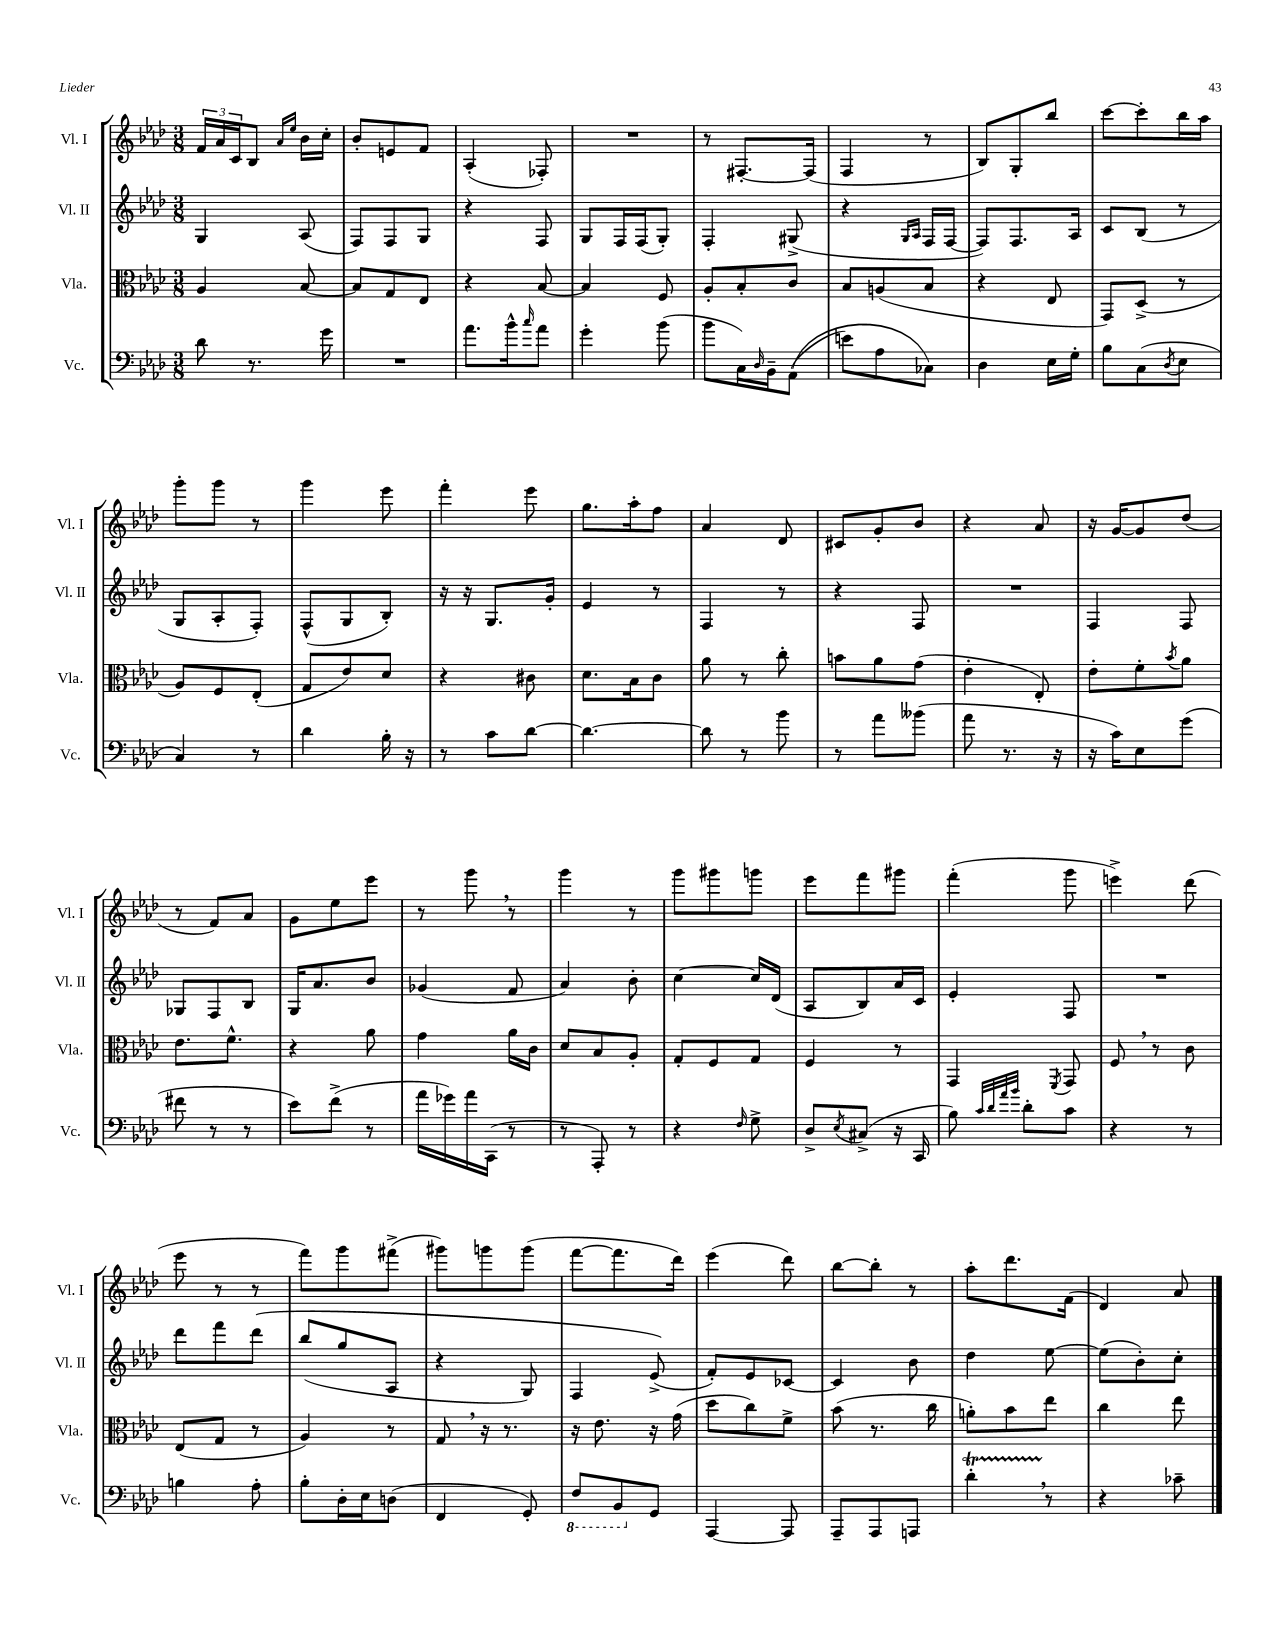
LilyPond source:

<<
\new StaffGroup <<
\new Staff = "s0" \with { instrumentName = "Vl. I" shortInstrumentName = "Vl. I" } {
    \clef treble \key aes \major \numericTimeSignature \time 3/8
    \tuplet 3/2 { f'16 aes'16 c'16 } bes8 \grace { aes'16 ees''16 } bes'16 c''16-. |
    bes'8-. e'8 f'8 |
    aes4-.( fes8-.) |
    R4. |
    r8 fis8.~-. fis16( |
    f4 r8 |
    bes8) g8-. bes''8 |
    c'''8~ c'''8-. bes''16 aes''16 |
    g'''8-. g'''8 r8 |
    g'''4 ees'''8 |
    f'''4-. ees'''8 |
    g''8. aes''16-. f''8 |
    aes'4 des'8 |
    cis'8 g'8-. bes'8 |
    r4 aes'8 |
    r16 g'16~ g'8 des''8( |
    r8 f'8) aes'8 |
    g'8 ees''8 ees'''8 |
    r8 g'''8 \breathe r8 |
    g'''4 r8 |
    g'''8 gis'''8 g'''8 |
    ees'''8 f'''8 gis'''8 |
    f'''4-.( g'''8 |
    e'''4->) des'''8( |
    ees'''8 r8 r8 |
    f'''8) g'''8 fis'''8->( |
    gis'''8) g'''8 g'''8( |
    f'''8~ f'''8. des'''16) |
    ees'''4( des'''8) |
    bes''8~ bes''8-. r8 |
    aes''8-. des'''8. f'16( |
    des'4) aes'8 \bar "|." |
}
\new Staff = "s1" \with { instrumentName = "Vl. II" shortInstrumentName = "Vl. II" } {
    \clef treble \key aes \major \numericTimeSignature \time 3/8
    g4 aes8( |
    f8) f8 g8 |
    r4 f8 |
    g8 f16 f16( g8-.) |
    f4-. gis8->( |
    r4 \grace { g16 aes16 } f16 f16~ |
    f8) f8. aes16 |
    c'8 bes8( r8 |
    g8 aes8-. f8-.) |
    f8-^( g8 bes8-.) |
    r16 r16 g8. g'16-. |
    ees'4 r8 |
    f4 r8 |
    r4 f8 |
    R4. |
    f4 f8 |
    ges8 f8 bes8 |
    g16 aes'8. bes'8 |
    ges'4( f'8 |
    aes'4) bes'8-. |
    c''4~ c''16 des'16( |
    aes8 bes8) aes'16 c'16 |
    ees'4-. f8 |
    R4. |
    des'''8 f'''8 des'''8\( |
    bes''8( g''8 aes8 |
    r4 g8) |
    f4 ees'8->(\) |
    f'8-.) ees'8 ces'8~ |
    ces'4 bes'8 |
    des''4 ees''8~ |
    ees''8( bes'8-.) c''8-. \bar "|." |
}
\new Staff = "s2" \with { instrumentName = "Vla." shortInstrumentName = "Vla." } {
    \clef alto \key aes \major \numericTimeSignature \time 3/8
    aes4 bes8~ |
    bes8 g8 ees8 |
    r4 bes8~ |
    bes4 f8 |
    aes8-. bes8-. c'8 |
    bes8 a8( bes8 |
    r4 ees8 |
    g,8) des8->( r8 |
    aes8) f8 ees8-.( |
    g8 ees'8) des'8 |
    r4 cis'8 |
    des'8. bes16 c'8 |
    aes'8 r8 c''8-. |
    b'8 aes'8 g'8( |
    ees'4-. ees8-.) |
    ees'8-. f'8-. \acciaccatura { bes'8 } aes'8 |
    ees'8. f'8.-^ |
    r4 aes'8 |
    g'4 aes'16 c'16 |
    des'8 bes8 aes8-. |
    g8-. f8 g8 |
    f4 r8 |
    g,4 \acciaccatura { f,8 } g,8 |
    f8 \breathe r8 c'8 |
    ees8( g8 r8 |
    aes4) r8 |
    g8 \breathe r16 r8. |
    r16 ees'8. r16 g'16( |
    des''8 c''8) f'8-> |
    bes'8( r8. c''16 |
    a'8-.) bes'8 ees''8 |
    c''4 ees''8 \bar "|." |
}
\new Staff = "s3" \with { instrumentName = "Vc." shortInstrumentName = "Vc." } {
    \clef bass \key aes \major \numericTimeSignature \time 3/8
    des'8 r8. g'16 |
    R4. |
    aes'8. bes'16-^ \grace { c''16 } aes'8 |
    g'4-. bes'8( |
    bes'8 c16) \grace { des16 } bes,16-- aes,8(\( |
    e'8) aes8 ces8\) |
    des4 ees16 g16-. |
    bes8 c8( \acciaccatura { des8 } ees8 |
    c4) r8 |
    des'4 bes16-. r16 |
    r8 c'8 des'8~ |
    des'4.~ |
    des'8 r8 bes'8 |
    r8 aes'8 beses'8( |
    aes'8 r8. r16 |
    r16 c'16) ees8 g'8( |
    fis'8 r8 r8 |
    ees'8) f'8->( r8 |
    aes'16 ges'16) aes'16 c,16( r8 |
    r8 aes,,8-.) r8 |
    r4 \grace { f16 } g8-> |
    des8-> \acciaccatura { ees8 } cis8->( r16 c,16 |
    bes8) \grace { c'32 des'32 aes'32 bes'32 } des'8-. c'8 |
    r4 r8 |
    b4 aes8-. |
    bes8-. des16-. ees16 d8( |
    f,4 g,8-.) |
    \ottava #-1 f,8 bes,,8 \ottava #0 g,8 |
    aes,,4~ aes,,8 |
    aes,,8-- aes,,8 a,,8 |
    des'4-.\startTrillSpan \breathe r8\stopTrillSpan |
    r4 ces'8-- \bar "|." |
}
>>
>>
\layout { \context { \Score \remove "Bar_number_engraver" } }
